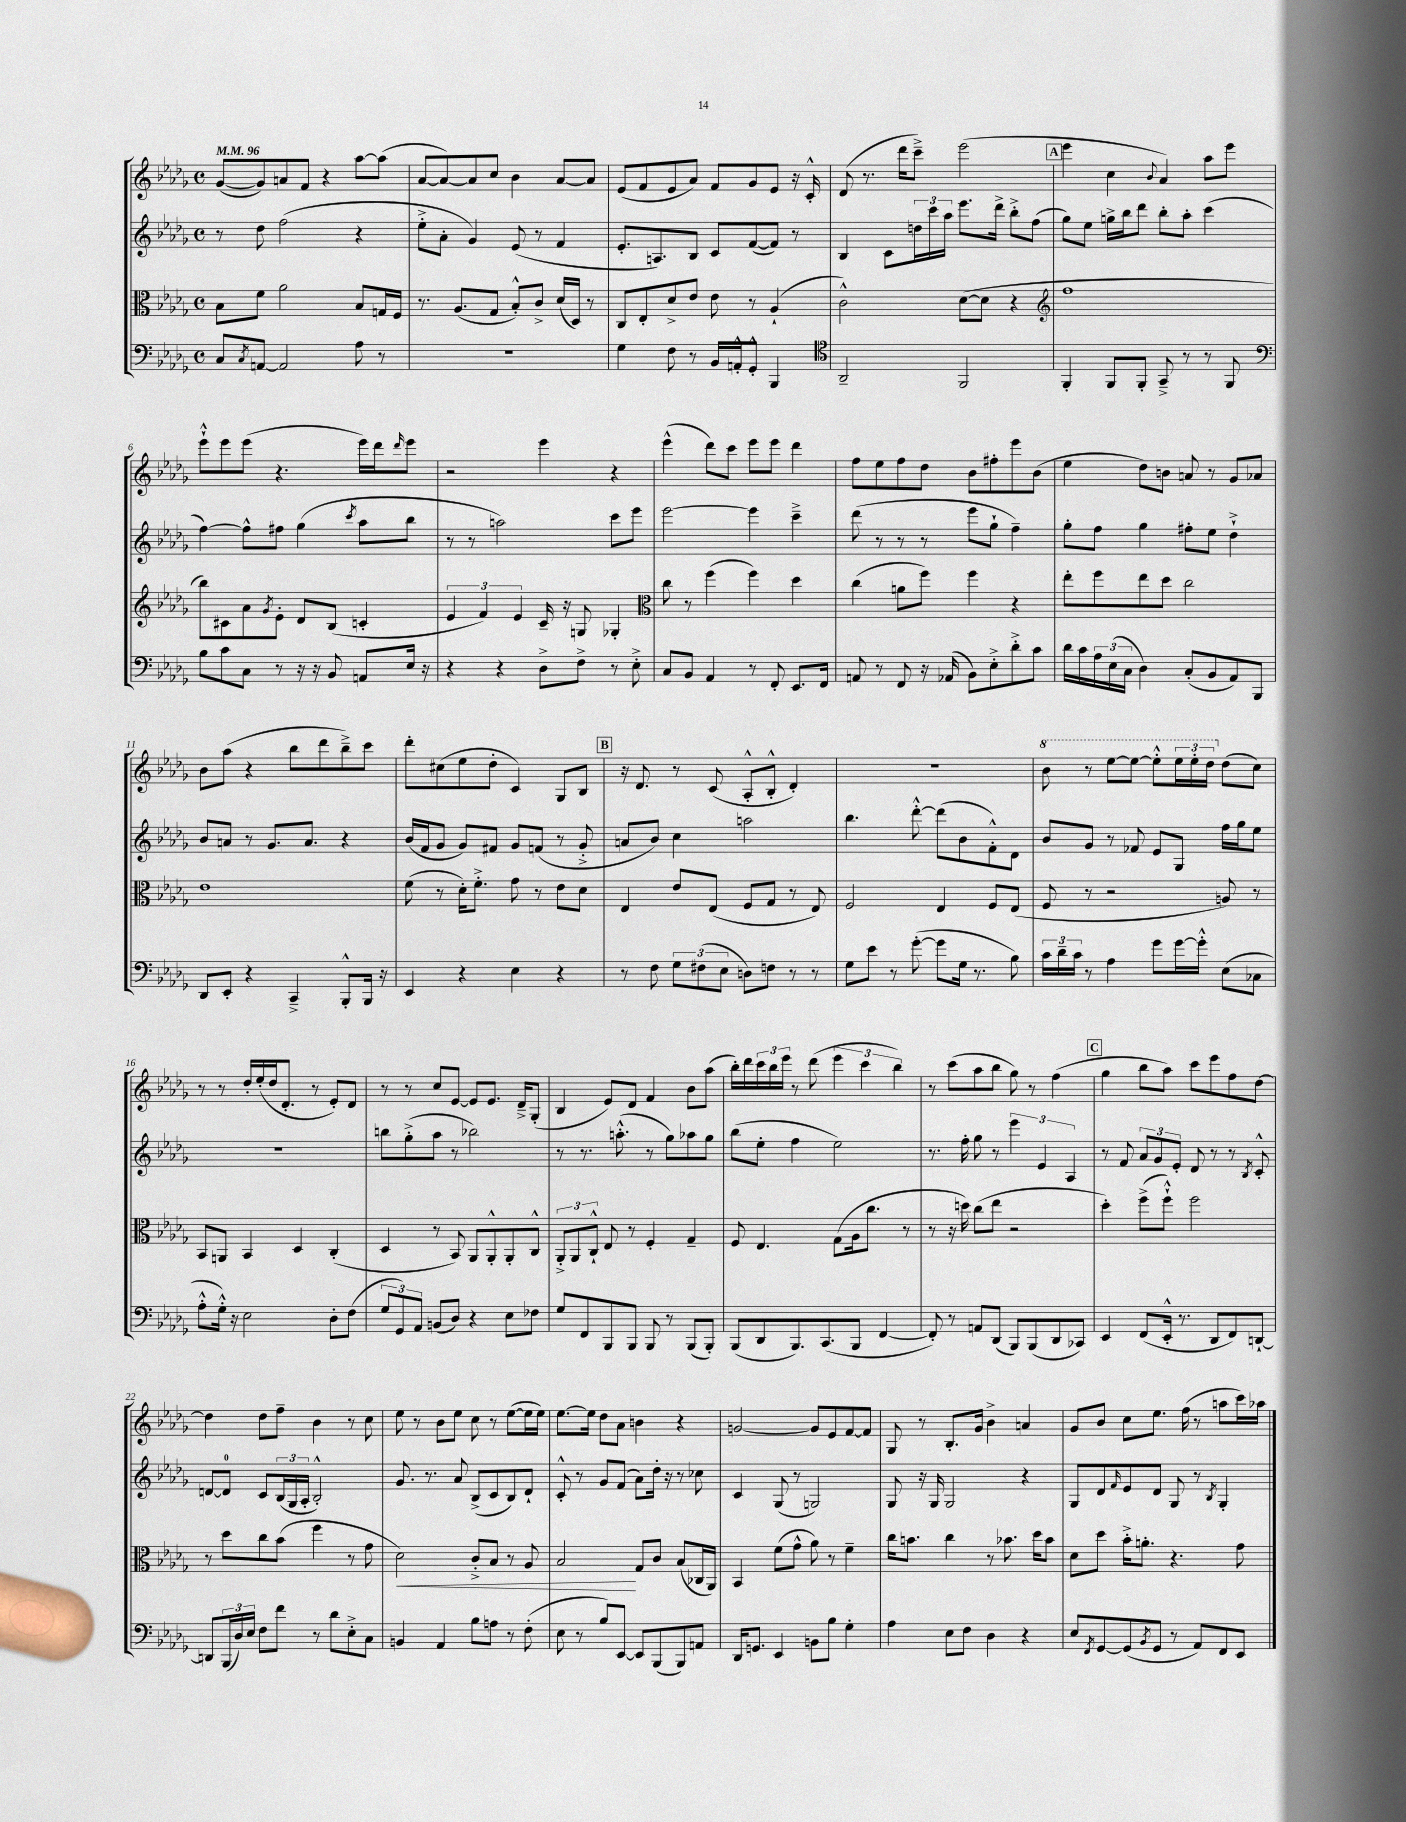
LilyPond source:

<<
\new StaffGroup <<
\new Staff = "s0" {
    \clef treble \key des \major \defaultTimeSignature \time 4/4 \tempo 4 = 96
    ges'8~( ges'8) a'8 f'8 r4 aes''8~ aes''8( |
    aes'8~ aes'8~) aes'8 c''8 bes'4 aes'8~ aes'8 |
    ees'8( f'8 ees'8 aes'8) f'8 ges'8 ees'8 r16 c'16-.-^ |
    des'8( r8. des'''16 c'''8--->) ees'''2( |
    \mark \markup { \box "A" } ees'''4 c''4 \appoggiatura { bes'8 } aes'4) aes''8 ees'''8 |
    ees'''8-!-^ ees'''8 ees'''8( r4. ees'''16) des'''16 \grace { des'''16 } ees'''8 |
    r2 ees'''4 r4 |
    ees'''4-^( des'''8) c'''8 ees'''8 ees'''8 des'''4 |
    f''8 ees''8 f''8 des''8 bes'8 fis''8-. ees'''8 bes'8( |
    ees''4 des''8) b'8 a'8 r8 ges'8 aes'8 |
    bes'8 aes''8( r4 bes''8 des'''8 bes''8--->) c'''8 |
    des'''8-. cis''8( ees''8 des''8-. c'4) ges8 bes8 |
    \mark \markup { \box "B" } r16 des'8. r8 c'8( aes8-.-^ bes8-.-^ des'4-.) |
    R1 |
    \ottava #1 bes''8 r8 ees'''8~ ees'''8~ ees'''8-.-^ \tuplet 3/2 { ees'''16 ees'''16-. des'''16 \ottava #0 } des''8( c''8) |
    r8 r8 des''16-. ees''16-.( des''16 des'8.-. r8 ees'8-.) des'8 |
    r8 r8 c''8 ees'8~ ees'8 ees'8. des'16---> ges8-.( |
    bes4 ees'8) des'8 f'4 bes'8 aes''8( |
    bes''16-.) des'''16 \tuplet 3/2 { c'''16 bes''16 ees'''16 } r8 des'''8( \tuplet 3/2 { ees'''4 c'''4 bes''4) } |
    r8 c'''8( aes''8 bes''8 ges''8) r8 f''4( |
    \mark \markup { \box "C" } ges''4 bes''8 aes''8) c'''8 ees'''8 f''8 des''8~ |
    des''4 des''8 f''8-- bes'4 r8 c''8 |
    ees''8 r8 bes'8 ees''8 c''8 r8 ees''8~( ees''16 ees''16) |
    ees''8.~ ees''16 des''8 aes'8 b'4 r4 |
    g'2~ g'8 ees'8 f'8~ f'8 |
    ges8 r8 bes8.-. ges'16 bes'4-> a'4 |
    ges'8 bes'8 c''8 ees''8. f''16( r8 a''8 c'''16) aes''16 \bar "|." |
}
\new Staff = "s1" {
    \clef treble \key des \major \defaultTimeSignature \time 4/4
    r8 des''8 f''2( r4 |
    ees''8-.-> aes'8-. ges'4) ees'8( r8 f'4 |
    ees'8.-. a8.) bes8 c'8 f'8~( f'8) r8 |
    bes4 c'8 \tuplet 3/2 { d''16 c'''16 aes''16 } ees'''8. des'''16-> bes''8-.-> f''8( |
    \mark \markup { \box "A" } ges''8) ees''8 g''16-> bes''16 des'''8 bes''8-. aes''8-. c'''4( |
    f''4~) f''8-^ fis''8 ges''4( \acciaccatura { c'''8 } aes''8 bes''8 |
    r8 r8 a''2) c'''8 ees'''8 |
    ees'''2~ ees'''4 c'''4---> |
    des'''8( r8 r8 r8 ees'''8 ges''8-! f''4--) |
    ges''8-. f''8 ges''4 fis''8-. ees''8 des''4-!-> |
    bes'8 a'8 r8 ges'8. a'8. r4 |
    bes'16( f'16 ges'8 ges'8) fis'8 ges'8 f'8( r8 ges'8-.-> |
    \mark \markup { \box "B" } a'8 bes'8) c''4 a''2 |
    bes''4. des'''8~-.-^ des'''8( bes'8 f'8-.-^) des'8 |
    bes'8 ges'8 r8 fes'8 ees'8 ges8 f''16 ges''16 ees''8 |
    R1 |
    b''8 ges''8-.->( aes''8 r8 bes''2) |
    r8 r8. a''8.-.-^( r8 ges''8) aes''8 ges''8 |
    bes''8( ees''8-. f''4 ees''2) |
    r8. f''16-. ges''8 r8 \tuplet 3/2 { ees'''4 ees'4 aes4 } |
    \mark \markup { \box "C" } r8 f'8 \tuplet 3/2 { aes'8 ges'8 ees'8-. } des'8 r8 r8 \acciaccatura { bes8 } c'8-.-^ |
    d'8~ d'8-0 c'8 \tuplet 3/2 { bes16( ges16 aes16-. } bes2-.-^) |
    ges'8. r8. aes'8 bes8->( c'8 bes8) des'8-! |
    c'8-.-^ r8 ges'8 f'8( aes'8) des''16-. r16 r8 ces''8 |
    c'4 ges8( r8 g2) |
    ges8 r16 ges16 ges2 r4 |
    ges8 des'8 \grace { f'16 } ees'8 des'8 ges8 r8 \acciaccatura { bes8 } ges4-. \bar "|." |
}
\new Staff = "s2" {
    \clef alto \key des \major \defaultTimeSignature \time 4/4
    bes8 f'8 aes'2 bes8 g16 f16 |
    r8. aes8.( ges8 bes8-.-^) c'8-> des'16( des16) r8 |
    c8 ees8-. des'8-> ees'8 ees'8 r8 aes4-!( |
    c'2-^) des'8~( des'8 r4 |
    \mark \markup { \box "A" } \clef treble f''1 |
    bes''8) cis'8 aes'8 \acciaccatura { ges'8 } ees'8-. des'8 bes8( c'4-. |
    \tuplet 3/2 { ees'4 f'4) ees'4 } c'16-- r16 g8 ges4-. |
    \clef alto c''8 r8 f''4( f''4) des''4 |
    c''4( a'8 f''8) f''4 r4 |
    ees''8-. f''8 ees''8 des''8 c''2 |
    ees'1 |
    f'8( r8 des'16-.) f'8.-.-> ges'8 r8 ees'8 des'8 |
    \mark \markup { \box "B" } ees4 ees'8 ees8( f8 ges8 r8 ees8) |
    f2 ees4 f8 ees8( |
    f8 r8 r2 a8) r8 |
    bes,8 a,8 bes,4 des4 c4-.( |
    des4 r8 bes,8) aes,8 aes,8-.-^ aes,8-. c8-^ |
    \tuplet 3/2 { aes,8-.-> aes,8 c8-!-^ } ees8 r8 f4-. ges4-- |
    f8 ees4. ges8( aes16 c''8. r8 |
    r8 r16 d''16) c''8( ees''8 r2 |
    \mark \markup { \box "C" } des''4-.) f''8->( f''8-!-^) f''2 |
    r8 des''8 c''8 bes'8( f''4 r8 ges'8 |
    des'2\<) c'8-.-> bes8 r8 aes8 |
    bes2\! ges8 c'8 bes8( ces16 aes,16) |
    bes,4 f'8( ges'8-^ aes'8) r8 f'4-- |
    c''16 b'8. c''4 r8 bes'8. des''16 bes'8 |
    des'8 des''8 bes'16-.-> a'8.-. r4. ges'8 \bar "|." |
}
\new Staff = "s3" {
    \clef bass \key des \major \defaultTimeSignature \time 4/4
    c8 \acciaccatura { c8 } a,8~ a,2 aes8 r8 |
    R1 |
    ges4 f8 r8 bes,16 a,16-.-^ ges,8-.-^ bes,,4 |
    \clef tenor aes,2-- f,2 |
    \mark \markup { \box "A" } f,4-. f,8 f,8-. ges,8---> r8 r8 f,8 |
    \clef bass bes8 c'8 c8 r8 r16 r16 bes,8 a,8 ees16 r16 |
    r4 r4 des8-> f8-> r8 ees8-.-> |
    c8 bes,8 aes,4 r8 f,8-. ees,8. f,16 |
    a,8 r8 f,8 r16 aes,16( bes,8) ees8-.-> des'8-.-> c'8 |
    des'16 c'16 \tuplet 3/2 { aes16 ees16( c16 } des4) c8-.( bes,8 aes,8) bes,,8 |
    des,8 ees,8-. r4 c,4---> bes,,8-.-^ bes,,16 r16 |
    ees,4 r4 ees4 r4 |
    \mark \markup { \box "B" } r8 f8 \tuplet 3/2 { ges8 fis8( ees8 } d8) f8 r8 r8 |
    ges8 ees'8 r8 ges'8~-.( ges'8 ges16 r8. bes8) |
    \tuplet 3/2 { c'16 des'16-- c'16 } r8 aes4 ges'8 ges'16~ ges'16-.-^ ees8( ces8 |
    aes8-.-^ ges16-.-^) r16 ees2 des8-. f8( |
    \tuplet 3/2 { ges8 ges,8) aes,8 } b,8( des8) r4 ees8 fes8 |
    ges8 f,8 bes,,8 bes,,8 bes,,8 r8 bes,,8( bes,,8-.) |
    bes,,8( des,8 bes,,8.) c,8.( bes,,8 f,4~ |
    f,8-.) r8 a,8 des,8( bes,,8) bes,,8( des,8 ces,8) |
    \mark \markup { \box "C" } ees,4 f,8( ees,16-.-^ r8. des,8 f,8) d,8~-! |
    d,8 \tuplet 3/2 { bes,,16( des16) ees16 } f8 f'8 r8 des'8 ees8-.-> c8 |
    b,4 aes,4 bes8 a8 r8 f8-.( |
    ees8 r8 bes8) ees,8~ ees,8 bes,,8( bes,,8) a,8 |
    des,16 g,8. ees,4 b,8 bes8 ges4-. |
    aes4 ees8 f8 des4 r4 |
    ees8 \acciaccatura { f,8 } ges,8~ ges,8( \acciaccatura { bes,8 } ges,8 r8 aes,8) f,8 ees,8 \bar "|." |
}
>>
>>
